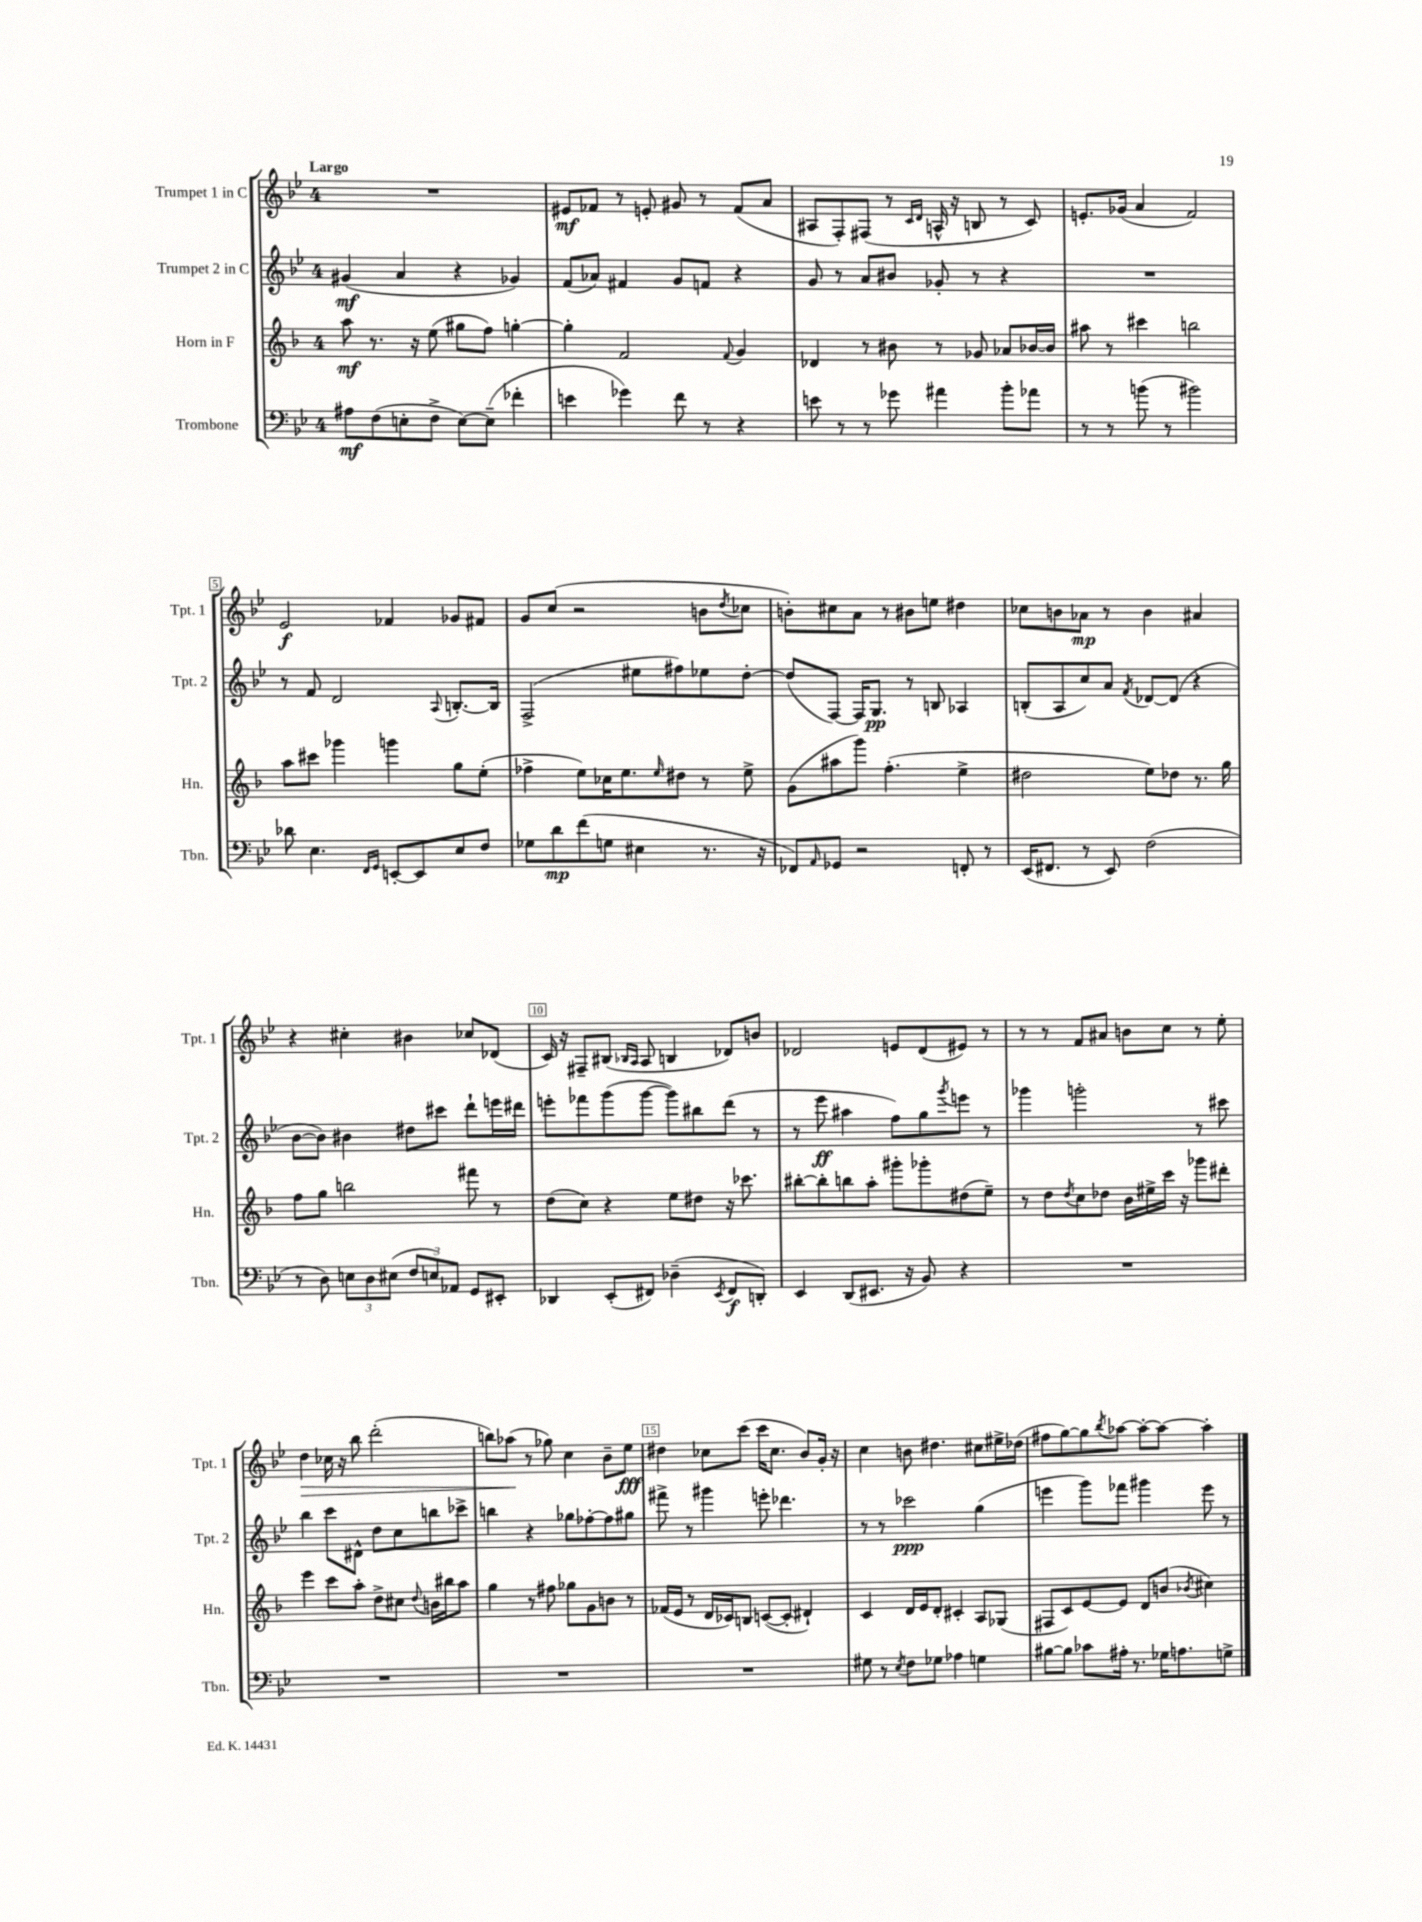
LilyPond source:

<<
\new StaffGroup <<
\new Staff = "s0" \with { instrumentName = "Trumpet 1 in C" shortInstrumentName = "Tpt. 1" } {
    \clef treble \key bes \major \once \override Staff.TimeSignature.style = #'single-digit \time 4/4 \tempo "Largo"
    R1 |
    eis'8\mf fes'8 r8 e'8-. gis'8 r8 fes'8( a'8 |
    ais8 f8-.) fis8( r8 \grace { c'16 d'16 } a16-^ r16 b8 r8 c'8) |
    e'8.-. ges'16( a'4 f'2) |
    ees'2\f fes'4 ges'8 fis'8 |
    g'8 c''8( r2 b'8 \acciaccatura { d''8 } ces''8 |
    b'8-.) cis''8 a'8 r8 bis'8 e''8 dis''4 |
    ces''8 b'8 aes'8\mp r8 b'4 ais'4 |
    r4 cis''4-. bis'4 ces''8 des'8( |
    c'16) r16 fis8-- bis8( \grace { bes16 a16 } a8 b4 des'8) b'8 |
    des'2 e'8 des'8( eis'8) r8 |
    r8 r8 f'8 ais'8 b'8 c''8 r8 ees''8-. |
    d''4\> ces''16 r16 bes''8 d'''2-.( |
    b''8) aes''8\!( r8 ges''8) c''4 bes'8-- ees''8\fff |
    dis''4 ces''8 c'''8( c'''16 ces''8. bes'8) g'16-. r16 |
    c''4 b'8 dis''4. cis''8 eis''16-> des''16( |
    fis''8 g''8~) g''8 \acciaccatura { bes''8 } aes''8~ aes''8~-. aes''8~ aes''4-. \bar "|." |
}
\new Staff = "s1" \with { instrumentName = "Trumpet 2 in C" shortInstrumentName = "Tpt. 2" } {
    \clef treble \key bes \major \once \override Staff.TimeSignature.style = #'single-digit \time 4/4
    gis'4\mf( a'4 r4 ges'4) |
    f'8( aes'8) fis'4 g'8 f'8 r4 |
    g'8 r8 a'8 bis'8 ges'8-. r8 r4 |
    R1 |
    r8 f'8 d'2 \appoggiatura { a8 } b8.~-. b16 |
    f2->( eis''8 fis''8) ees''8 d''8~-. |
    d''8( f8~) f16 g8.\pp r8 b8 aes4 |
    b8-.( a8 c''8) a'8 \acciaccatura { f'8 } des'8~ des'8( r4 |
    bes'8~ bes'8) bis'4 dis''8 cis'''8 d'''8-! e'''16 dis'''16 |
    e'''8-. fes'''8 g'''8( g'''8~ g'''8) bis''8 d'''8( r8 |
    r8 ees'''8\ff ais''4 f''8) g''8 \acciaccatura { g'''8 } e'''8 r8 |
    ges'''4 g'''2-. r8 cis'''8 |
    bes''4 c'''8 dis'8-^ d''8 c''8 b''8 ces'''8-> |
    b''4 r4 ges''8 fes''8~-. fes''8 gis''8 |
    fis'''8-> r8 gis'''4 e'''8-. des'''4. |
    r8 r8 ces'''2\ppp g''4( |
    e'''4 g'''8) fes'''8 gis'''4 e'''8 r8 \bar "|." |
}
\new Staff = "s2" \with { instrumentName = "Horn in F" shortInstrumentName = "Hn." } {
    \clef treble \key f \major \once \override Staff.TimeSignature.style = #'single-digit \time 4/4
    a''8\mf r8. r16 e''8( gis''8 f''8) g''4~-. |
    g''4-. f'2 \appoggiatura { f'8 } g'4 |
    des'4 r8 bis'8 r8 ges'8 aes'8 bes'16~ bes'16 |
    ais''8 r8 cis'''4 b''2 |
    a''8 cis'''8 ges'''4 g'''4 g''8 e''8-.( |
    fes''4-> e''8) ces''16 e''8. \grace { e''16 } dis''8 r8 e''8-> |
    g'8( ais''8 g'''8) f''4.-.( e''4-> |
    dis''2 e''8) des''8 r8. g''16 |
    f''8 g''8 b''2 fis'''8 r8 |
    d''8( c''8) r4 e''8 dis''8 r16 ces'''8. |
    bis''8~-. bis''8-. b''8 a''8-. gis'''8-. ges'''8-. dis''8( e''8--) |
    r8 d''8 \acciaccatura { d''8 } c''8 des''8 bes'16 eis''16-> c'''16 r16 ges'''8 dis'''8-. |
    e'''4 c'''8 a''8-. d''8-> cis''8 \appoggiatura { d''8 } b'16 bis''16 a''8 |
    g''4 r8 fis''8 ges''8 g'8 b'8 r8 |
    fes'16( e'16 r8 d'16 ces'16) b8 c'8~( c'8-. dis'4-!) |
    c'4 d'16 e'16 d'8-. cis'4-. a8 ges8( |
    fis8 c'8) e'8~ e'8 d'8 b'8( \acciaccatura { bes'8 } cis''4) \bar "|." |
}
\new Staff = "s3" \with { instrumentName = "Trombone" shortInstrumentName = "Tbn." } {
    \clef bass \key bes \major \once \override Staff.TimeSignature.style = #'single-digit \time 4/4
    ais8\mf f8( e8-. f8-> e8~) e8--( fes'4-. |
    e'4 ges'4) f'8 r8 r4 |
    e'8 r8 r8 ges'8 ais'4 bes'8-. aes'8 |
    r8 r8 b'8( r8 bis'2) |
    des'8 ees4. \grace { f,16 g,16 } e,8~-. e,8 ees8 f8 |
    ges8 d'8\mp f'8( g8 eis4 r8. r16 |
    fes,8) \grace { a,16 } ges,8 r2 f,8-. r8 |
    ees,16( fis,8. r8 ees,8) f2( |
    r8 d8) \tuplet 3/2 { e8 d8 eis8( } \tuplet 3/2 { f8 e8) aes,8 } g,8 eis,8-. |
    des,4 ees,8-.( fis,8) des4--( \acciaccatura { ees,8 } fis,8\f d,8-.) |
    ees,4 d,8( eis,8. r16 bes,8) r4 |
    R1 |
    R1 |
    R1 |
    R1 |
    gis8 r8 \acciaccatura { ees8 } f8 ges8 aes4 g4 |
    bis8~ bis8 ces'8 ais16-. r8. ges16 a8. g8-> \bar "|." |
}
>>
>>
\layout { \context { \Score \override BarNumber.break-visibility = ##(#f #t #t) barNumberVisibility = #(every-nth-bar-number-visible 5) \override BarNumber.stencil = #(make-stencil-boxer 0.1 0.3 ly:text-interface::print) } }
